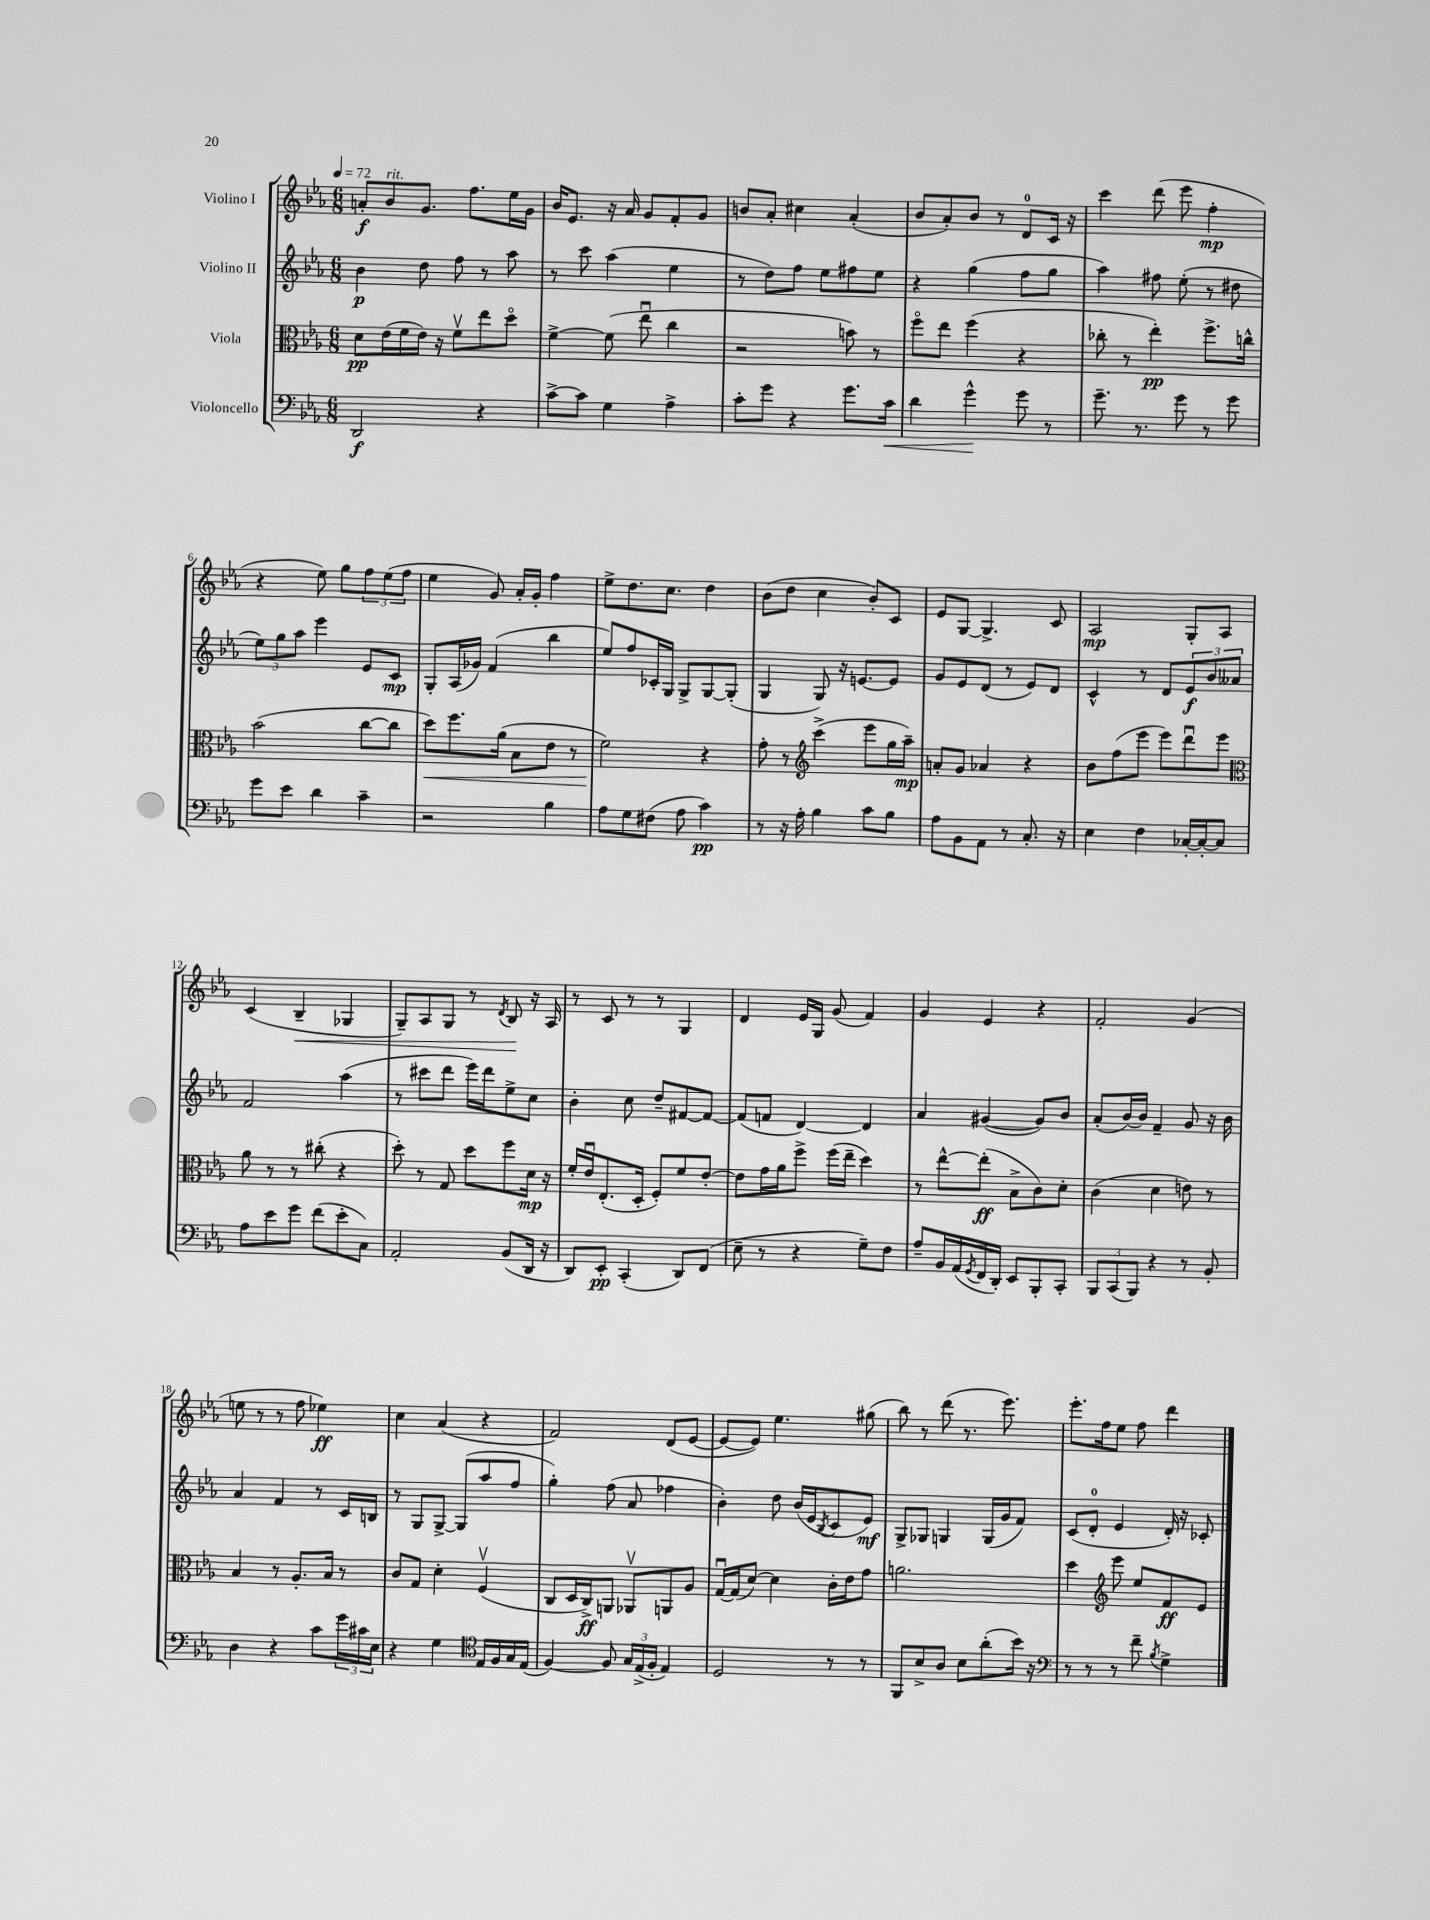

**kern	**kern	**kern	**kern
*staff4	*staff3	*staff2	*staff1
*clefF4	*clefC3	*clefG2	*clefG2
*k[b-e-a-]	*k[b-e-a-]	*k[b-e-a-]	*k[b-e-a-]
*M6/8	*M6/8	*M6/8	*M6/8
*MM72	*MM72	*MM72	*MM72
2DD	8d	4b-	8a'
.	(16e-	.	8b-
.	16f	.	.
.	16e-)	8dd	8.g
.	16r	.	.
.	8fv	8ff	.
.	.	.	8.ff
4r	8ee-	8r	.
.	8ddo	8aa-	16ee-
.	.	.	16g
=	=	=	=
[8c^	[4f^	8r	16b-
.	.	.	8.e-
8c]	.	8ccc	.
4G	(8f]	(4aa-	16r
.	.	.	16a-
.	8ee-u	.	8g
4A-^	4cc	4ee-	8f'
.	.	.	8g
=	=	=	=
8c'	2r	8r	8b
8g	.	8dd)	8a-'
4r	.	8ff	4cc#
.	.	8ee-	.
8.g	8b)	8ff#	(4a-'
.	8r	8ee-	.
16c	.	.	.
=	=	=	=
4d	8ffo	4r	8b-
.	8ee-	.	8a-')
4g^^	(4ff	(4gg	8b-
.	.	.	8r
8g	4r	8ff	8d
8r	.	8gg	16c
.	.	.	16r
=	=	=	=
8.g~	8cc-'	4aa-)	4ccc
.	8r	.	.
8.r	.	.	.
.	4ee-')	8ff#	(8ddd
8g	.	(8ee-'	8eee-
8r	8.ff^	8r	4ff'
8g	.	8dd#	.
.	16cc^^	.	.
=	=	=	=
8g	(2b-	12ee-)	4r
.	.	12gg	.
8e-	.	.	.
.	.	12aa-	.
4d	.	4eee-	8ee-)
.	.	.	8gg
4c~	[8cc	8e-	12ff
.	.	.	(12ee-
.	8cc]	8c	.
.	.	.	12ff
=	=	=	=
2r	8dd)	8G'	4ee-
.	8.ff	(16A-	.
.	.	16g-)	.
.	.	(4f	8g)
.	(16a-	.	.
.	8B-	.	16a-'
.	.	.	16g'
4B-	8e-	4bb-	4ff
.	8r	.	.
=	=	=	=
8A-	2f)	8ee-)	8ee-^
8G	.	8ff	8.dd
(8F#	.	16c-'	.
.	.	16G	8.cc
8A-	.	8G^	.
4c)	4r	[8G	4dd
.	.	(8G']	.
=	=	=	=
8r	8g'	4G	(8b-
16r	8r	.	8dd
16A-'	.	.	.
*	*clefG2	*	*
4B-	(4ccc^	8G)	4cc
.	.	16r	.
.	.	[8.e	.
8c	8eee-	.	8b-')
8B-	16gg	8e]	8c
.	16aa-~)	.	.
=	=	=	=
8A-	8a'	8g	8e-
8BB-	8g	8e-	[8G
8AA-	4a-	(8d	4.G^]
8r	.	8r	.
8.C'	4r	8e-)	.
.	.	8d	8c
16r	.	.	.
=	=	=	=
4E-	8b-	4c^^	2A-
.	(8ff	.	.
4F	8eee-	8r	.
.	8eee-)	8d	.
[16C-'	8dddu	12e-	8G'
16C-'_	.	.	.
.	.	12b-	.
8C-]	8eee-	.	8A-
.	.	12a--	.
=	=	=	=
*	*clefC3	*	*
8A-	8a-	2f	(4c
8e-	8r	.	.
8g	8r	.	4B-~
(8f	(8cc#'	.	.
8e-'	4r	(4aa-	4G-
8C)	.	.	.
=	=	=	=
2AA-'	8dd')	8r	8G~)
.	8r	8ccc#	8A-
.	8G	8ddd	8G
.	8dd	16eee-)	8r
.	.	16ddd	.
.	.	.	8qd
(8BB-	8ff	8ee-^	8B-
16DD	16d	8cc	16r
16r	16r	.	16A-
=	=	=	=
8DD)	16f'	4b-'	8r
.	16e-u	.	.
8EE-'	(8.E-'	.	8c
(4CC'	.	8cc	8r
.	16D'	.	.
.	8F')	8dd~	8r
8DD)	8f	[8f#	4G
(8FF	[8e-'	8f#_	.
=	=	=	=
8E-~	8e-]	(8f#]	4d
8r	16g	8f	.
.	16a-	.	.
4r	8ff^	[4d)	16e-
.	.	.	16G
.	(16ff	.	(8g
.	16ee-~	.	.
8G~)	4dd)	4d]	4f)
8F	.	.	.
=	=	=	=
8A-~	8r	4a-	4g
16BB-	[8ee-^^	.	.
(16AA-	.	.	.
8qGG	.	.	.
16FF	(8ee-']	([4g#	4e-
16DD')	.	.	.
8EE-	8B-^	.	.
8BBB-'	8c)	8g#])	4r
8CC'	8d'	8b-	.
=	=	=	=
12BBB-	(4c	(8a-'	2f'
(12CC	.	.	.
.	.	[16b-)	.
12BBB-)	.	.	.
.	.	16b-]	.
4r	4d	4f~	.
8r	8e)	8g	(4g
8BB-'	8r	16r	.
.	.	16b-	.
=	=	=	=
4D	4B-	4a-	8ee
.	.	.	8r
4r	8r	4f	8r
.	8.A-'	.	8ff
8c	.	8r	4ee-)
.	16B-	.	.
24g	8r	16c	.
24c#	.	.	.
.	.	16B	.
24E-	.	.	.
=	=	=	=
4r	8c	8r	4cc
.	8G	8G	.
4G	4d'	[8G^	(4a-
.	.	(8G]	.
*clefC4	*	*	*
16E-	(4Fv	8aa-	4r
16F	.	.	.
16G	.	8ff	.
(16E-	.	.	.
=	=	=	=
[4F)	8C	4gg')	2f)
.	16D	.	.
.	16C^)	.	.
8F]	8AA	(8ff	.
24G	8AA-v	8a-	.
(24E-^	.	.	.
24F'	.	.	.
4E-)	8AA	4ff-	(8d
.	8A-	.	[8e-
=	=	=	=
2D	[16Gu	4b-')	8e-_
.	(16G]	.	.
.	[8d)	.	8e-])
.	4d]	8dd	4.ee-
.	.	(16b-	.
.	.	16e-	.
.	.	8qB-	.
8r	16c'	8c	.
.	16e-	.	.
8r	8g	8e-)	(8gg#
=	=	=	=
8FF	2.a	8G^	8bb-)
8B-^	.	8G-	8r
8A-	.	4G	(8ddd
8B-	.	.	8.r
(8a-'	.	(16G	.
.	.	16g	8.eee-)
16b-)	.	8f)	.
16r	.	.	.
=	=	=	=
*clefF4	*	*	*
8r	4dd	(8c	8.eee-'
8r	.	8d'	.
.	.	.	16ff
*	*clefG2	*	*
8r	8eee-	4e-	8ee-
8f~	8ee-	.	8ff
8qB-	.	.	.
4G^	8f	16d')	4ddd
.	.	16r	.
.	8e-	8c-'	.
==	==	==	==
*-	*-	*-	*-
